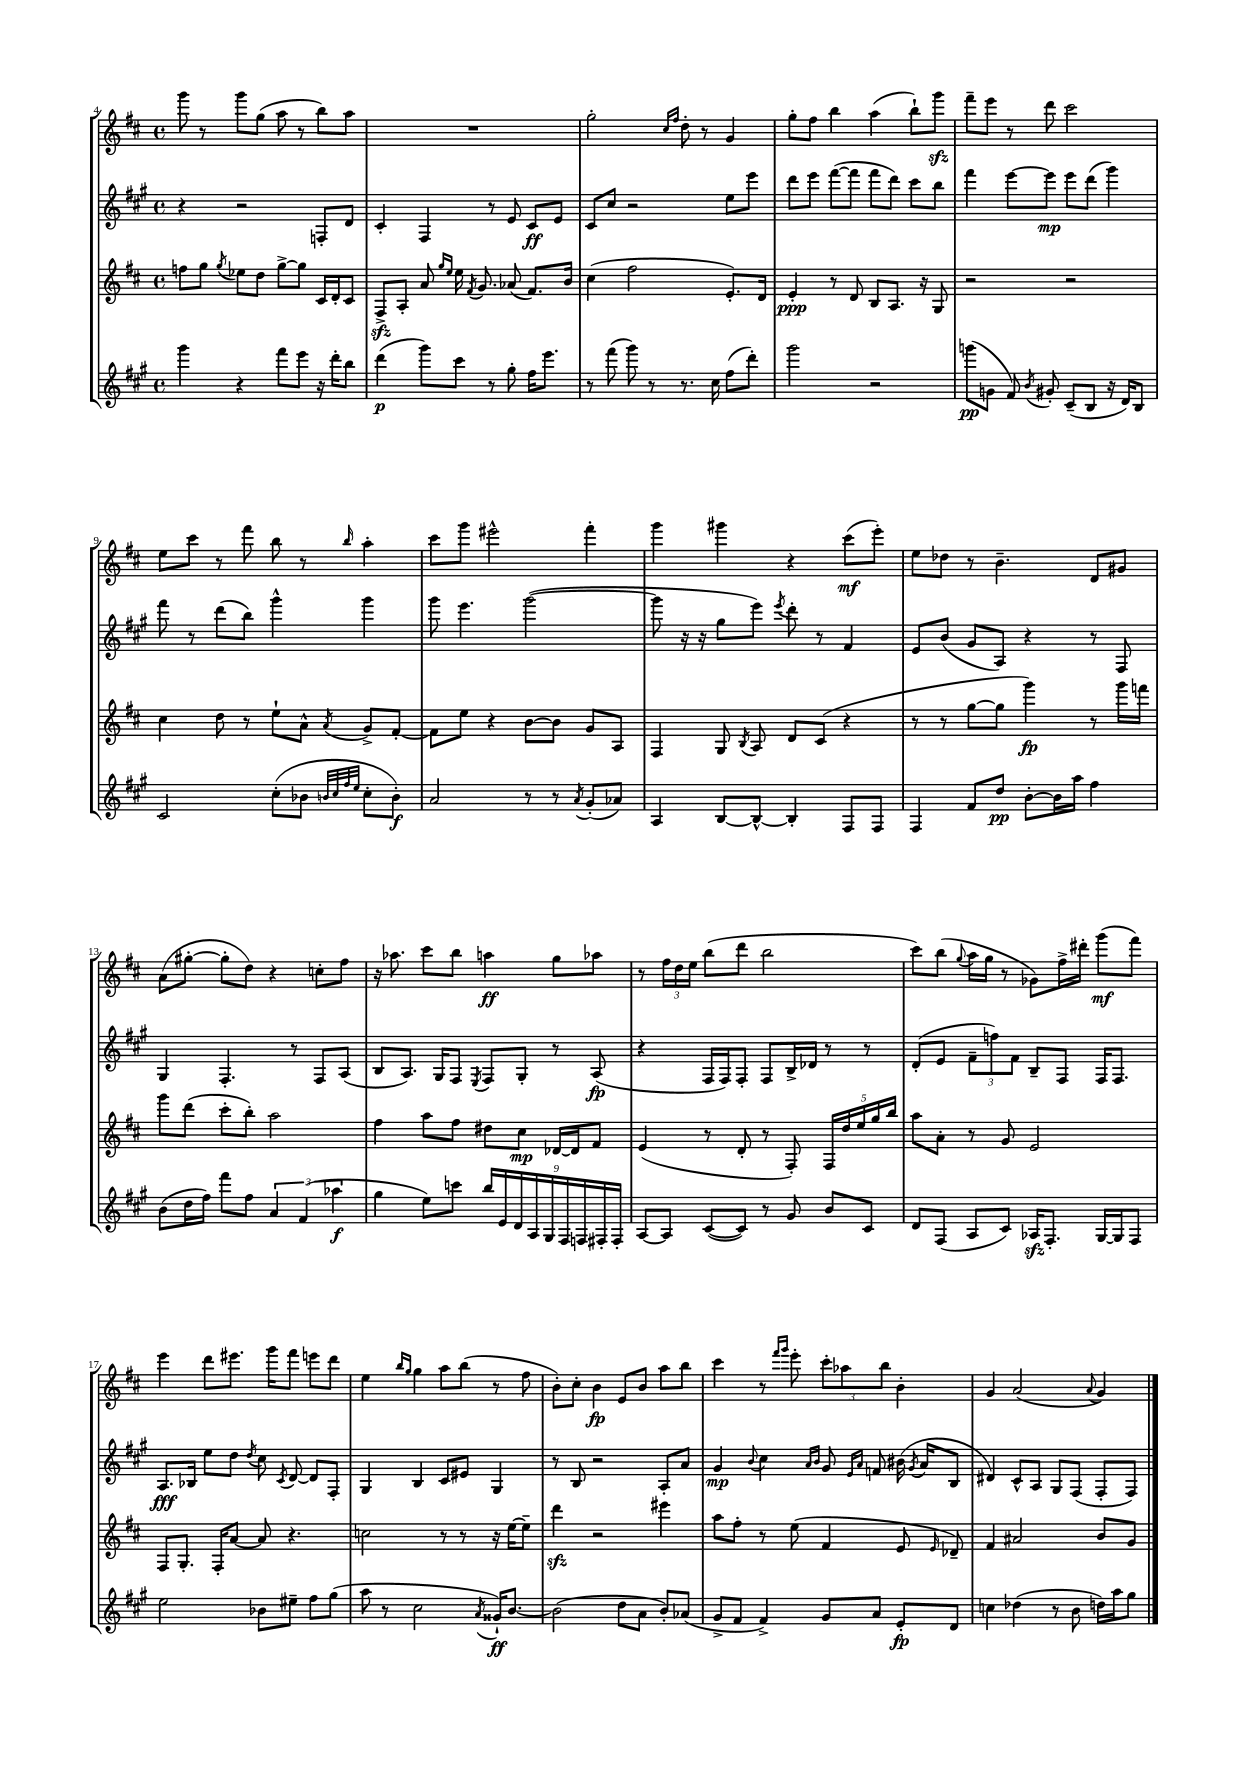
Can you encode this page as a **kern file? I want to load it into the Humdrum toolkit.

**kern	**kern	**kern	**kern
*staff4	*staff3	*staff2	*staff1
*clefG2	*clefG2	*clefG2	*clefG2
*k[f#c#g#]	*k[f#c#]	*k[f#c#g#]	*k[f#c#]
*M4/4	*M4/4	*M4/4	*M4/4
*met(c)	*met(c)	*met(c)	*met(c)
4ggg#\	8ff\L	4r	8ggg\
.	8gg\J	.	8r
.	8qgg/	.	.
4r	8ee-\L	2r	8ggg\L
.	8dd\J	.	(8gg\J
8fff#\L	[8gg^\L	.	8aa\
8eee\J	8gg\]J	.	8r
16r	16c#/LL	8F'/L	8bb\L)
16ddd'\LK	16d'/J	.	.
8bb\J	8c#/J	8d/J	8aa\J
=	=	=	=
(4ddd\	8F#^/L	4c#'/	1r
.	8A'/J	.	.
8ggg#\L)	8a/	4F#/	.
.	16qqgg/LL	.	.
.	16qqee/JJ	.	.
8ccc#\J	16ee\	.	.
.	8qf#/	.	.
.	8.g/	.	.
8r	.	8r	.
8gg#'\	(8a-/	8e/	.
16ff#\LK	8.f#/L)	8c#/L	.
8.eee\J	.	.	.
.	.	8e/J	.
.	16b/Jk	.	.
=	=	=	=
8r	(4cc#\	8c#/L	2gg'\
(8fff#\	.	8cc#/J	.
8ggg#\)	2ff#\	2r	.
8r	.	.	.
.	.	.	16qqcc#/LL
.	.	.	16qqff#/JJ
8.r	.	.	8dd'\
.	.	.	8r
16cc#\	.	.	.
(8ff#\L	8.e'/L)	8ee\L	4g/
8ddd'\J)	.	8eee\J	.
.	16d/Jk	.	.
=	=	=	=
2ggg#\	4e'/	8ddd\L	8gg'\L
.	.	8eee\J	8ff#\J
.	8r	([8fff#\L	4bb\
.	8d/	8fff#\]J	.
2r	8B/L	8fff#\L	(4aa\
.	8.A/J	8ddd\J)	.
.	.	8ccc#\L	8bb`\L)
.	16r	.	.
.	8G/	8bb\J	8ggg\J
=	=	=	=
(8ggg\L	2r	4fff#\	8fff#~\L
8g\J	.	.	8eee\J
8f#/)	.	[8eee\L	8r
8qb/	.	.	.
8g#'/	.	8eee\]J	8ddd\
(8c#~/L	2r	8eee\L	2ccc#\
8B/J	.	(8ddd\J	.
16r	.	4ggg#\)	.
16d/LK)	.	.	.
8B/J	.	.	.
=	=	=	=
2c#/	4cc#\	8fff#\	8ee\L
.	.	8r	8ccc#\J
.	8dd\	(8ddd\L	8r
.	8r	8bb\J)	8fff#\
(8cc#'\L	8ee`\L	4ggg#^^\	8bb\
8b-\J	8a^^\J	.	8r
32qqb/LLL	.	.	.
32qqcc#/	.	.	.
32qqff#/	.	.	.
32qqee/JJJ	8qa/	.	16qqbb/
8cc#'\L	8g^/L	4ggg#\	4aa'\
8b'\J)	[8f#'/J	.	.
=	=	=	=
2a/	8f#\]L	8ggg#\	8ccc#\L
.	8ee\J	4.eee\	8ggg\J
.	4r	.	2eee#^^\
8r	[8b\L	([2ggg#\	.
8r	8b\]J	.	.
8qa/	.	.	.
(8g#'/L	8g/L	.	4fff#'\
8a-/J)	8A/J	.	.
=	=	=	=
4A/	4F#/	8ggg#\]	4ggg\
.	.	16r	.
.	.	16r	.
[8B/L	8G/	8gg#\L	4ggg#\
.	8qB/	.	.
8B^^/_J	8A/	8eee\J)	.
.	.	8qeee/	.
4B'/]	8d/L	8ddd'\	4r
.	(8c#/J	8r	.
8F#/L	4r	4f#/	(8ccc#\L
8F#/J	.	.	8eee'\J)
=	=	=	=
4F#/	8r	8e/L	8ee\L
.	8r	(8b/J	8dd-\J
8f#/L	[8gg\L	8g#/L	8r
8dd/J	8gg\]J	8A/J)	4.b~\
[8b'\L	4ggg\)	4r	.
16b\]L	.	.	.
16aa\JJ	.	.	.
4ff#\	8r	8r	8d/L
.	16ggg\LL	8F#/	8g#/J
.	16fff\JJ	.	.
=	=	=	=
(8b\L	8ggg\L	4G#/	(8a\L
16dd\L	(8ddd\J	.	[8gg#'\J
16ff#\JJ)	.	.	.
8fff#\L	8ccc#'\L	4.F#'/	8gg#'\]L
8ff#\J	8bb'\J)	.	8dd\J)
6a/	2aa\	.	4r
.	.	8r	.
(6f#/	.	.	.
.	.	8F#/L	8cc'\L
6aa-\	.	.	.
.	.	(8A/J	8ff#\J
=	=	=	=
4gg#\	4ff#\	8B/L	16r
.	.	.	8.aa-\
.	.	8.A/J)	.
8ee\L)	8aa\L	.	8ccc#\L
.	.	16G#/LK	.
8ccc\J	8ff#\J	8F#/J	8bb\J
.	.	8qE/	.
18bb/LL	8dd#\L	8F#/L	4aa\
18e/	.	.	.
18d/	.	.	.
.	8cc#\J	8G#'/J	.
18A/	.	.	.
18G#/	.	.	.
.	[16d-/LL	8r	8gg\L
18F#/	.	.	.
.	16d-/]J	.	.
18F/	.	.	.
.	8f#/J	(8A/	8aa-\J
18F#'/	.	.	.
18F#'/JJ	.	.	.
=	=	=	=
[8A/L	(4e/	4r	8r
8A/]J	.	.	24ff#\LL
.	.	.	24dd\
.	.	.	24ee\JJ
([8c#/L	8r	16F#/LL	(8bb\L
.	.	16F#/J)	.
8c#/]J)	8d'/	8F#'/J	8ddd\J
8r	8r	8F#/L	2bb\
8g#/	8F#'/)	16B^/L	.
.	.	16d-/JJ	.
8b/L	20F#/LL	8r	.
.	20dd/	.	.
.	20ee/	.	.
8c#/J	.	8r	.
.	20gg/	.	.
.	20bb/JJ	.	.
=	=	=	=
8d/L	8aa\L	(8d'/L	8ccc#\L)
(8F#/J	8a'\J	8e/J	(8bb\J
.	.	.	8qqgg/
8A/L	8r	12f#~\L	16aa\LL
.	.	.	16gg\JJ
.	.	12ff\)	.
8c#/J)	8g/	.	8r
.	.	12f#\J	.
16A-/LK	2e/	8B~/L	8g-\L)
8.F#'/J	.	.	.
.	.	8F#/J	16ff#^\L
.	.	.	16ddd#'\JJ
[16G#/LL	.	16F#/LK	(8ggg\L
16G#/]J	.	8.F#/J	.
8F#/J	.	.	8fff#\J)
=	=	=	=
2ee\	8F#/L	8.A/L	4eee\
.	8.G'/J	.	.
.	.	16B-/Jk	.
.	.	8ee\L	8ddd\L
.	16F#'/LK	.	.
.	[8a/J	8dd\J	8.eee#\J
.	.	8qdd/	.
8b-\L	8a/]	8cc#\	.
.	.	.	16ggg\LK
.	.	8qc#/	.
8ee#~\J	4.r	[8d/	8fff#\J
8ff#\L	.	8d/]L	8eee\L
(8gg#\J	.	8F#'/J	8ddd\J
=	=	=	=
8aa\	2cc\	4G#/	4ee\
8r	.	.	.
.	.	.	16qqbb/LL
.	.	.	16qqgg/JJ
2cc#\	.	4B/	4gg\
.	8r	8c#/L	8aa\L
.	8r	8e#/J	(8bb\J
8qa/	.	.	.
16g##`/LK)	16r	4G#/	8r
[8.b/J	[16ee\LK	.	.
.	8ee~\]J	.	8ff#\
=	=	=	=
(2b\]	4ddd\	8r	8b'\L)
.	.	8B/	8cc#'\J
.	2r	2r	4b\
8dd\L	.	.	8e/L
8a\J	.	.	8b/J
8b'/L)	4eee#\	8A'/L	8aa\L
(8a-/J	.	8a/J	8bb\J
=	=	=	=
8g#^/L	8aa\L	4g#/	4ccc#\
8f#/J	8ff#'\J	.	.
.	.	8qqb/	.
4f#^/)	8r	4cc#\	8r
.	.	.	16qqfff#/LL
.	.	.	16qqggg/JJ
.	(8ee\	.	8eee'\
.	.	16qqa/LL	.
.	.	16qqb/JJ	.
8g#/L	4f#/	8g#/	12ccc#'\L
.	.	.	12aa-\
.	.	16qqe/LL	.
.	.	16qqa/JJ	.
8a/J	.	8f/	.
.	.	.	12bb\J
8e'/L	8e/	(16b#\	4b'\
.	.	8qg#/	.
.	.	16a/LK	.
.	16qqe/	.	.
8d/J	8d-~/)	8B/J	.
=	=	=	=
4cc\	4f#/	4d#/)	4g/
(4dd-\	2a#/	8c#^^/L	(2a/
.	.	8A/J	.
8r	.	8G#/L	.
8b\	.	(8F#/J	.
.	.	.	8qqa/
16dd\LL)	8b/L	8F#'/L	4g/)
16aa\J	.	.	.
8gg#\J	8g/J	8F#/J)	.
==	==	==	==
*-	*-	*-	*-
